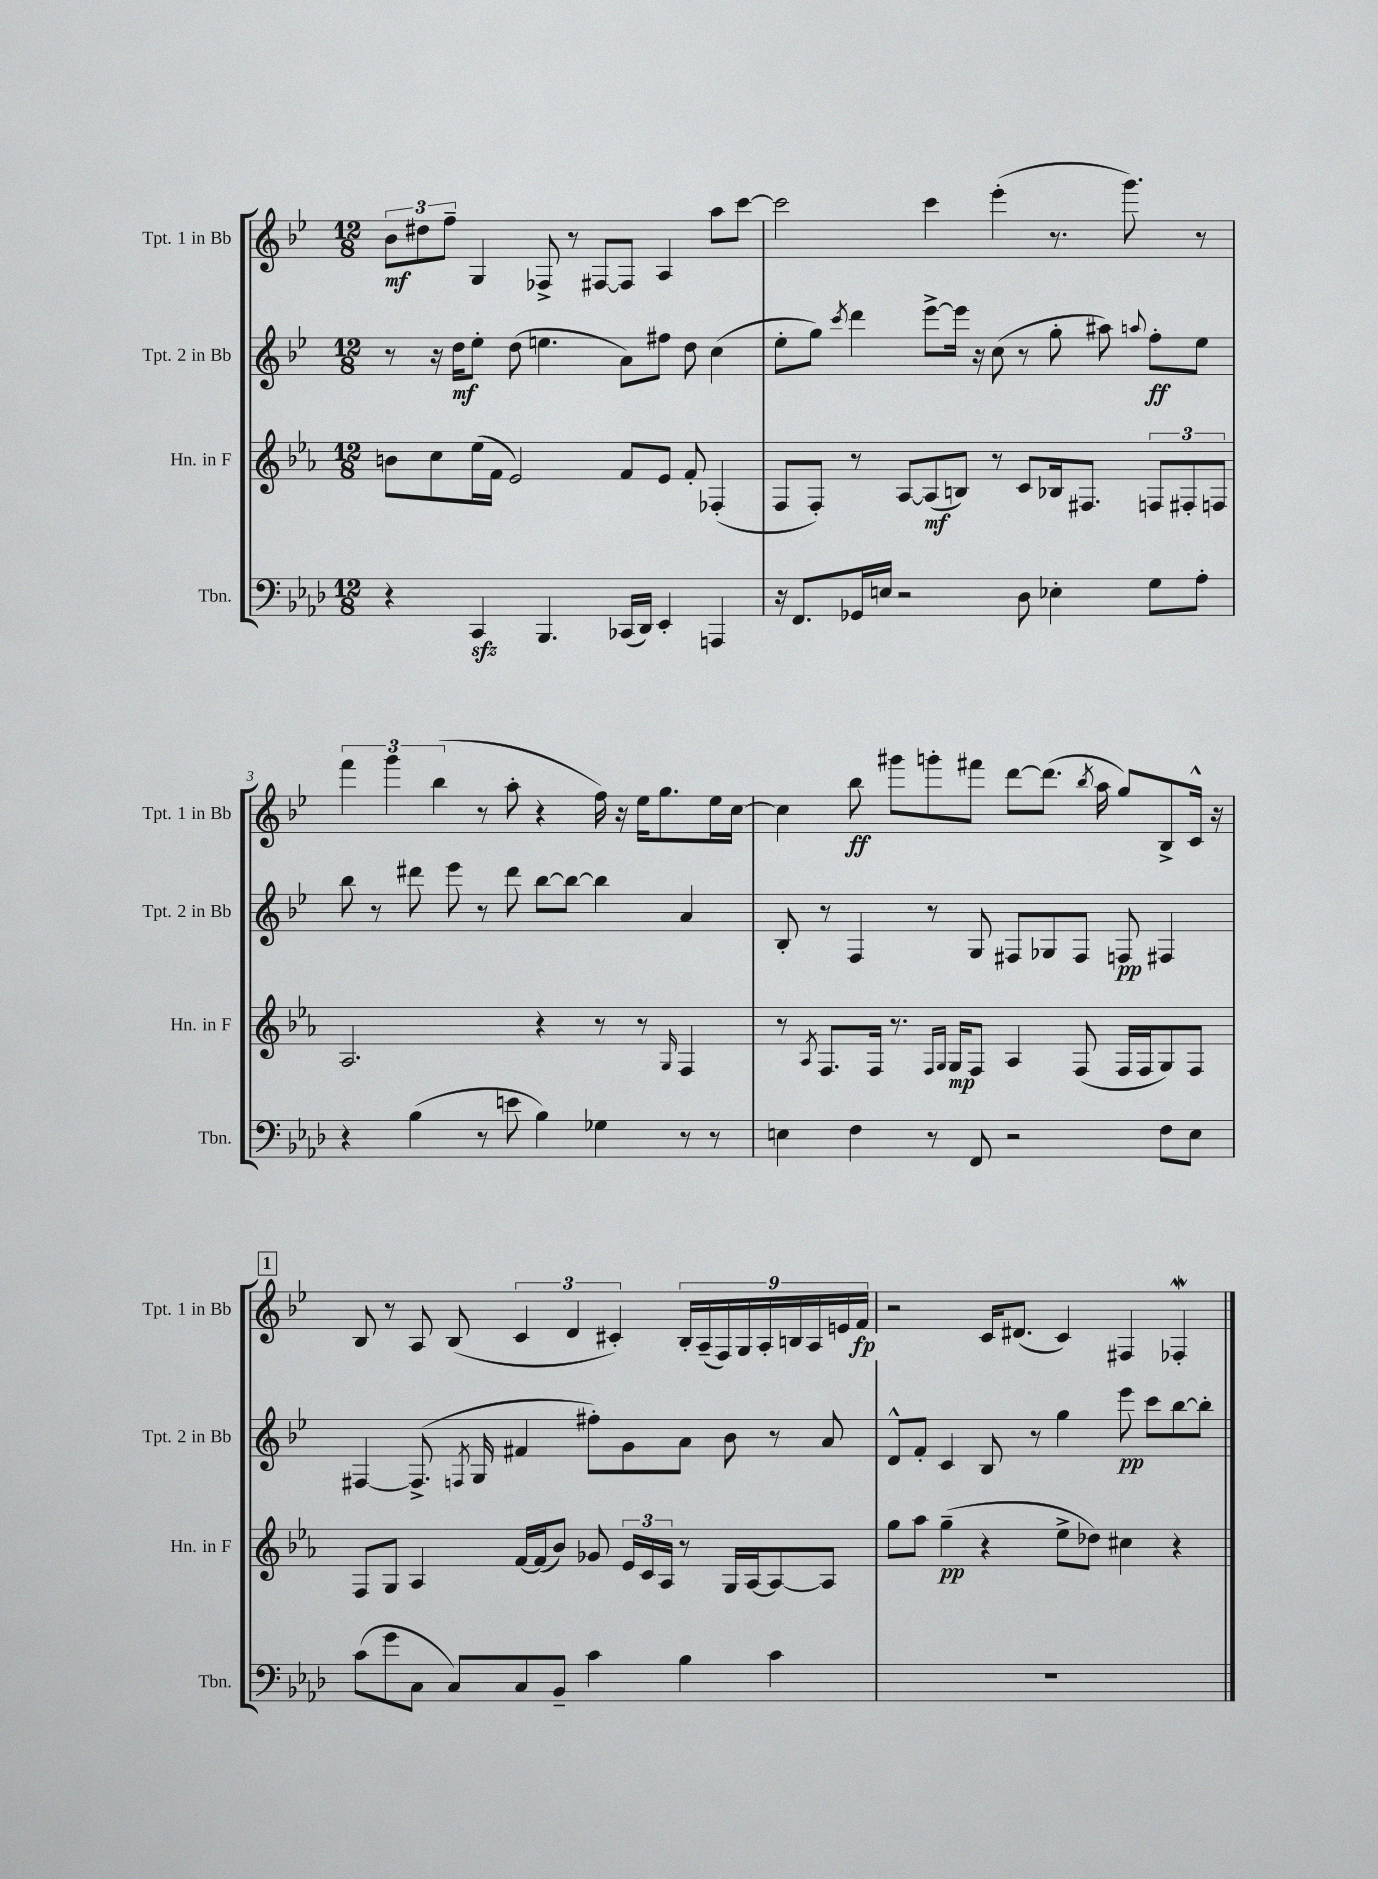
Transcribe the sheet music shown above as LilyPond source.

<<
\new StaffGroup <<
\new Staff = "s0" \with { instrumentName = "Tpt. 1 in Bb" shortInstrumentName = "Tpt. 1 in Bb" } {
    \clef treble \key bes \major \numericTimeSignature \time 12/8
    \autoBeamOff \tuplet 3/2 { bes'8[\mf dis''8 f''8]-- } g4 fes8-> r8 fis8[~ fis8] a4 a''8[ c'''8]~ |
    c'''2 c'''4 ees'''4-.( r8. g'''8.) r8 |
    \tuplet 3/2 { f'''4 g'''4 bes''4( } r8 a''8-. r4 f''16) r16 ees''16[ g''8. ees''16 c''16]~ |
    c''4 bes''8\ff gis'''8[ g'''8-. fis'''8] d'''8[~ d'''8.]( \acciaccatura { bes''8 } a''16 g''8[) bes8-> c'16]-^ r16 |
    \mark \markup { \box "1" } bes8 r8 a8 bes8( \tuplet 3/2 { c'4 d'4 cis'4-.) } \tuplet 9/8 { bes16[-. a16--( f16) g16 a16-. b16 a16 e'16 f'16]\fp } |
    r2 c'16[ dis'8.]( c'4) fis4 fes4-.\mordent \bar "|." |
}
\new Staff = "s1" \with { instrumentName = "Tpt. 2 in Bb" shortInstrumentName = "Tpt. 2 in Bb" } {
    \clef treble \key bes \major \numericTimeSignature \time 12/8
    \autoBeamOff r8 r16 d''16[\mf ees''8]-. d''8( e''4. a'8[) fis''8] d''8 c''4( |
    ees''8[-. g''8]) \acciaccatura { c'''8 } d'''4 ees'''8[~-> ees'''16] r16 c''8( r8 g''8-. ais''8) \appoggiatura { a''8 } f''8[-.\ff ees''8] |
    bes''8 r8 dis'''8 ees'''8 r8 dis'''8 bes''8[~ bes''8]~ bes''4 a'4 |
    bes8-. r8 f4 r8 g8 fis8[ ges8 fis8] f8\pp fis4 |
    \mark \markup { \box "1" } fis4~ fis8.->( \acciaccatura { f8 } g16 fis'4 fis''8[-.) g'8 a'8] bes'8 r8 a'8 |
    d'8[-^ f'8]-. c'4 bes8 r8 g''4 ees'''8\pp c'''8[ bes''8~ bes''8]-. \bar "|." |
}
\new Staff = "s2" \with { instrumentName = "Hn. in F" shortInstrumentName = "Hn. in F" } {
    \clef treble \key ees \major \numericTimeSignature \time 12/8
    \autoBeamOff b'8[ c''8 ees''16( f'16] ees'2) f'8[ ees'8] f'8-. fes4-.( |
    f8[ f8]-.) r8 aes8[~ aes8\mf( b8]) r8 c'8[ bes16 fis8.] \tuplet 3/2 { f8[ fis8-. f8] } |
    aes2. r4 r8 r8 \grace { g16 } f4 |
    r8 \acciaccatura { aes8 } f8.[ f16] r8. \grace { f16[ g16] } g16[\mp f8] aes4 f8( f16[ f16 g8) f8] |
    \mark \markup { \box "1" } f8[ g8] aes4 f'16[~ f'16( bes'8]) ges'8 \tuplet 3/2 { ees'16[ c'16 aes16] } r8 g16[ aes16~ aes8~ aes8] |
    g''8[ aes''8] g''4--\pp( r4 ees''8[-> des''8]) cis''4 r4 \bar "|." |
}
\new Staff = "s3" \with { instrumentName = "Tbn." shortInstrumentName = "Tbn." } {
    \clef bass \key aes \major \numericTimeSignature \time 12/8
    \autoBeamOff r4 c,4\sfz bes,,4. ces,16[( des,16]) ees,4-. a,,4 |
    r16 f,8.[ ges,16 e16] r2 des8 ees4-. g8[ aes8]-. |
    r4 bes4( r8 e'8 bes4) ges4 r8 r8 |
    e4 f4 r8 f,8 r2 f8[ e8] |
    \mark \markup { \box "1" } c'8[( g'8 c8] c8[) c8 bes,8]-- c'4 bes4 c'4 |
    R1. \bar "|." |
}
>>
>>
